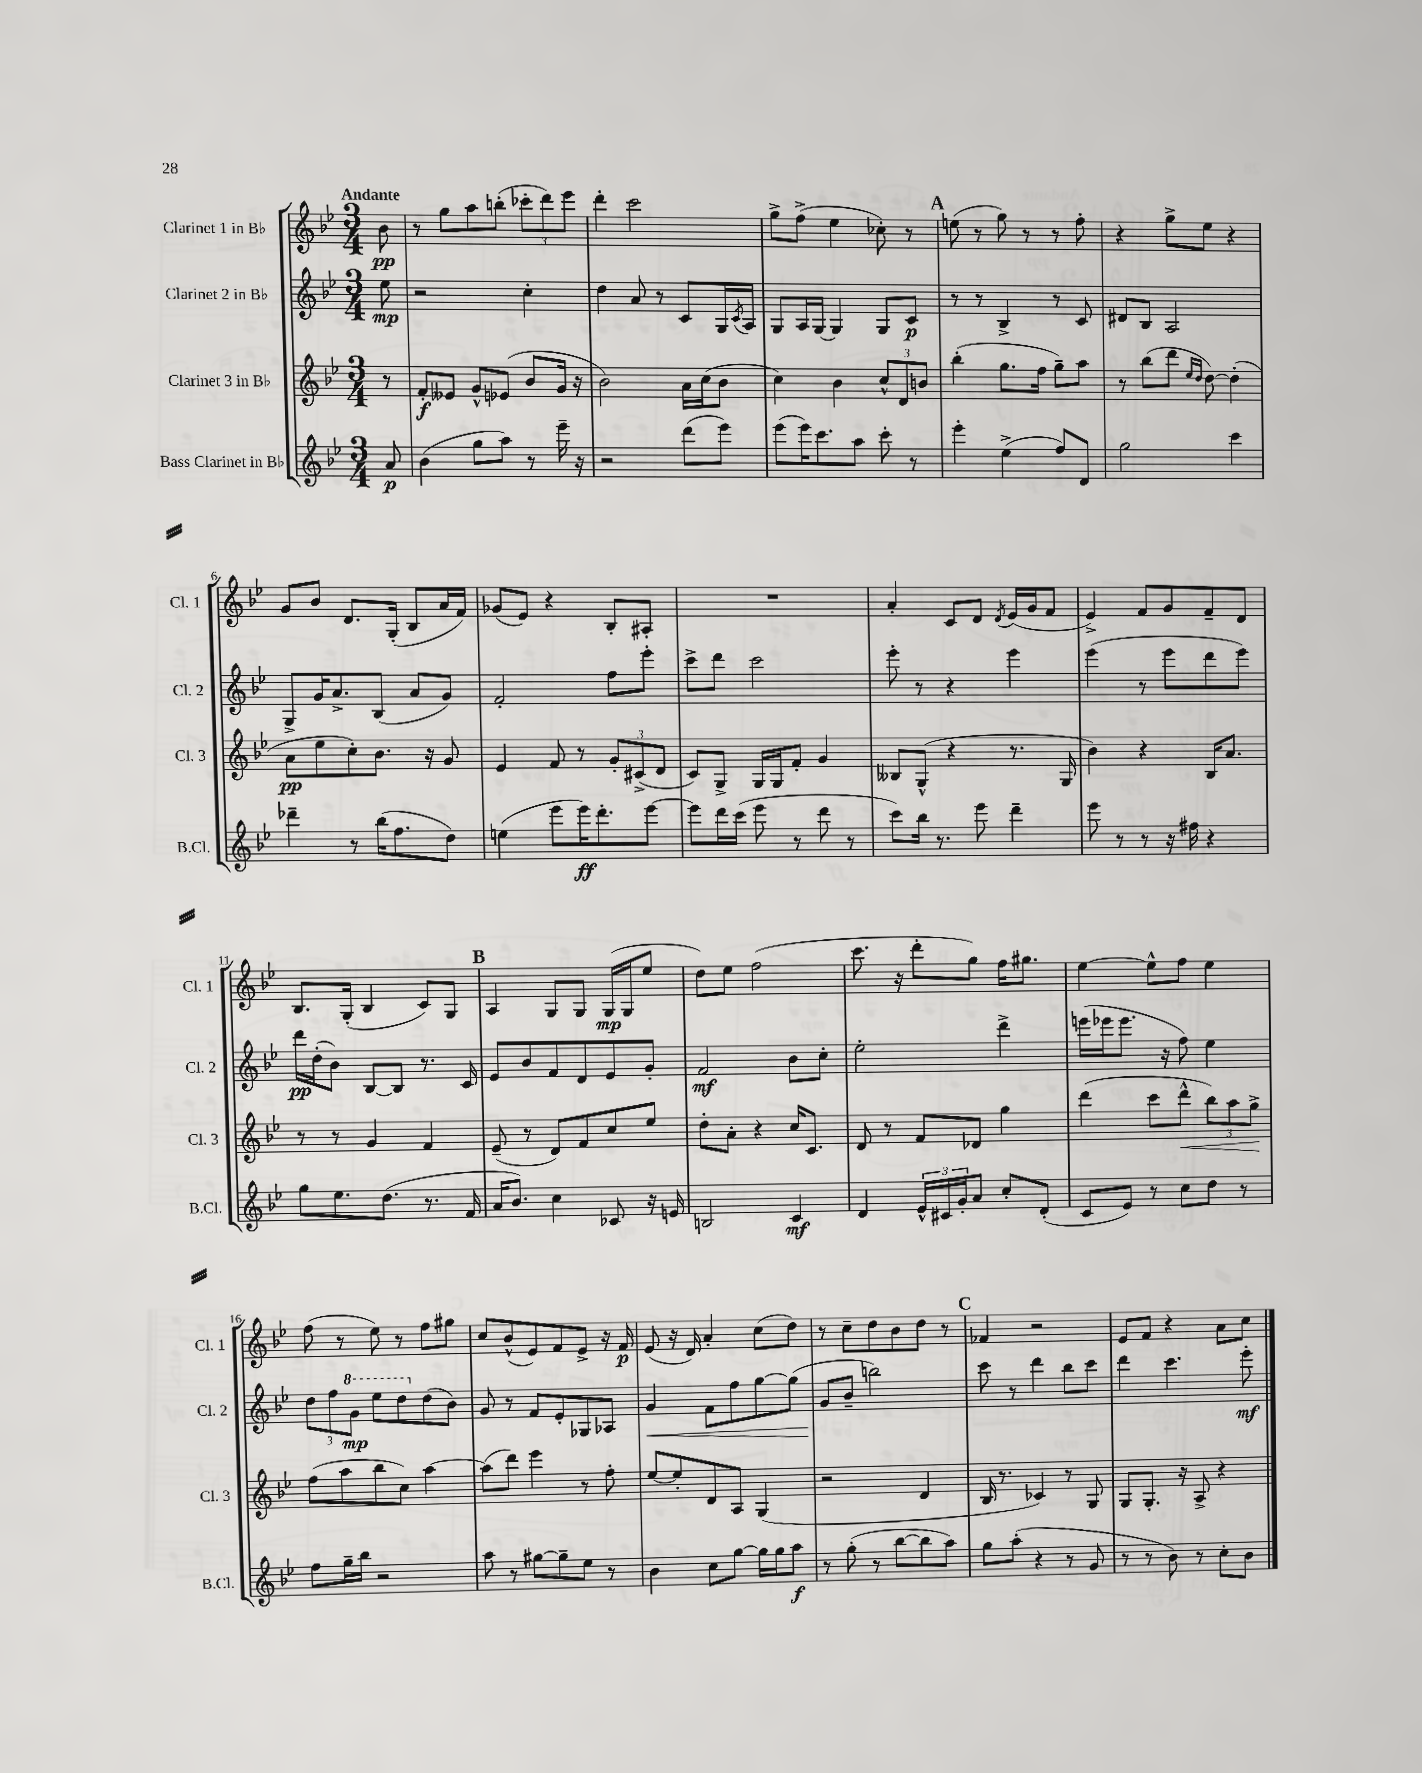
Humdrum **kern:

**kern	**kern	**kern	**kern
*staff4	*staff3	*staff2	*staff1
*clefG2	*clefG2	*clefG2	*clefG2
*k[b-e-]	*k[b-e-]	*k[b-e-]	*k[b-e-]
*M3/4	*M3/4	*M3/4	*M3/4
8a/	8r	8ee-\	8b-\
=	=	=	=
(4b-\	8f'/L	2r	8r
.	8e--/J	.	8gg\L
8gg\L	8g^^/L	.	8aa\
8aa\J)	(8e-/J	.	(8bb'\J
8r	8b-/L	4cc'\	12ccc-'\L
.	.	.	12ddd\)
16eee-~\	16g/Jk	.	.
.	.	.	12eee-\J
16r	16r	.	.
=	=	=	=
2r	2b-\)	4dd\	4ddd'\
.	.	8a/	2ccc\
.	.	8r	.
(8ddd\L	16a\LL	8c/L	.
.	(16cc\J	.	.
8eee-\J)	8b-\J	16G/L	.
.	.	8qc/	.
.	.	16A/JJ	.
=	=	=	=
(8eee-\L	4cc\)	8G/L	8gg^\L
16eee-\K)	.	16A/L	(8ff^\J
8.ccc\	.	[16G/JJ	.
.	4b-\	4G/]	4ee-\
8aa\J	.	.	.
8ccc'\	12cc^^/L	8G/L	8cc-'\)
.	12d/	.	.
8r	.	8c/J	8r
.	12b/J	.	.
=	=	=	=
4eee-'\	(4bb-'\	8r	(8ee\
.	.	8r	8r
(4ee-^\	8.gg\L	4B-^/	8gg\)
.	.	.	8r
.	16ff\Jk	.	.
8ff/L)	8gg~\L)	8r	8r
8d/J	8aa\J	8c/	8ff'\
=	=	=	=
2gg\	8r	8d#/L	4r
.	(8bb-\L	8B-/J	.
.	8ddd\J	2A/	8gg^\L
.	16qqee-/LL	.	.
.	16qqdd/JJ	.	.
.	[8dd\)	.	8ee-\J
4ccc\	(4dd'\]	.	4r
=	=	=	=
4ddd-~\	8a\L	8G^/L	8g/L
.	8ee-\	16g/K	8b-/J
.	.	8.a^/	.
8r	8cc'\)	.	8.d/L
(16bb-\LK	8.b-\J	(8B-/J	.
8.ff\	.	.	(16G'/Jk
.	.	8a/L	8B-/L
.	16r	.	.
8dd\J)	8g/	8g/J)	16a/L
.	.	.	16f/JJ)
=	=	=	=
(4ee\	4e-/	2f'/	(8g-/L
.	.	.	8e-/J)
8eee-\L	8f/	.	4r
16eee-\K)	8r	.	.
8.ddd'\	.	.	.
.	12g'/L	8ff\L	8B-'/L
.	(12c#^/	.	.
[8eee-\J	.	8eee-'\J	8A#'/J
.	12d/J	.	.
=	=	=	=
8eee-\]L	8c/L)	8ccc^\L	2.r
16ddd\L	8G^/J	8ddd\J	.
(16ccc\JJ	.	.	.
8eee-\	16G/LL	2ccc\	.
.	16G/J	.	.
8r	8f'/J	.	.
8ddd\	4g/	.	.
8r	.	.	.
=	=	=	=
8ccc\L)	8B--/L	8eee-'\	4a'/
16bb-\Jk	(8G^^/J	8r	.
8.r	.	.	.
.	4r	4r	8c/L
8eee-\	.	.	8d/J
.	.	.	8qd/
4ddd~\	8.r	4eee-\	(16e-/LL
.	.	.	16g/J
.	.	.	8f/J
.	16G/	.	.
=	=	=	=
8eee-\	4b-\)	(4eee-\	4e-^/)
8r	.	.	.
8r	4r	8r	8f/L
16r	.	8eee-\L	8g/
16ff#\	.	.	.
4r	16B-/LK	8ddd\	8f~/
.	8.a/J	.	.
.	.	8eee-\J)	8d/J
=	=	=	=
8gg\L	8r	16ddd\LL	8.B-/L
.	.	(16dd'\J	.
8.ee-\	8r	8b-\J)	.
.	.	.	(16G'/Jk
.	4g/	[8B-/L	4B-/
(8.dd\J	.	.	.
.	.	8B-/]J	.
8.r	4f/	8.r	8c/L)
.	.	.	8G/J
16f/	.	16c/	.
=	=	=	=
16a/LK	(8e-~/	8e-/L	4A/
8.b-/J)	.	.	.
.	8r	8b-/	.
4cc\	8d/L)	8f/	8G/L
.	8f/	8d/	8G/J
8c-/	8cc/	8e-/	(16G/LL
.	.	.	16G/J
16r	8ee-/J	8g'/J	8ee-/J
16e/	.	.	.
=	=	=	=
2B/	8dd'\L	2f/	8dd\L)
.	8a'\J	.	8ee-\J
.	4r	.	(2ff\
4c/	16cc/LK	8b-\L	.
.	8.c/J	.	.
.	.	8cc'\J	.
=	=	=	=
4d/	8d/	2ee-'\	8.ccc\
.	8r	.	.
.	.	.	16r
24e-^^/LL	8f/L	.	8ddd'\L
24c#/	.	.	.
24g'/J	.	.	.
8a/J	8d-/J	.	8gg\J)
8cc'/L	4gg\	4ddd^\	16ff\LK
.	.	.	8.gg#\J
(8d'/J	.	.	.
=	=	=	=
8c/L	(4ddd\	(16eee\LL	[4ee-\
.	.	16eee-\J	.
8e-/J)	.	8.eee-\J	.
8r	8ccc\L	.	8ee-^^\]L
.	.	16r	.
8cc\L	8ddd^^\J	8ff\)	8ff\J
8dd\J	12bb-\L)	4ee-\	4ee-\
.	12aa\	.	.
8r	.	.	.
.	12gg^\J	.	.
=	=	=	=
8ff\L	(8ff\L	12dd\L	(8ff\
.	.	12ff\	.
16gg~\L	8aa\	.	8r
.	.	12gg\J	.
16bb-\JJ	.	.	.
2r	8bb-\	8eee-\L	8ee-\)
.	8cc\J)	8ddd\	8r
.	[4aa\	(8dd\	8ff\L
.	.	8b-\J)	8gg#\J
=	=	=	=
8aa\	(8aa\]L	8g/	8cc/L
8r	8ddd\J)	8r	(8b-^^/
[8gg#\L	4eee-\	8f/L	8e-/)
8gg#~\]	.	8e-'/	8f/
8ee-\J	8r	8G-/	8e-^/J
8r	8ff'\	8A-/J	16r
.	.	.	16f/
=	=	=	=
4b-\	[8ee-/L	4g/	(8e-/
.	8ee-'/]	.	16r
.	.	.	16d/)
8cc\L	8d/	8f\L	4a'/
[8gg\J	8A/J	8ff\	.
16gg\]LL	(4G/	[8gg\	(8cc\L
16gg\J	.	.	.
8aa\J	.	(8gg\]J	8dd\J)
=	=	=	=
8r	2r	8g/L	8r
(8gg'\	.	8b-~/J	8cc~\L
8r	.	2bb\)	8dd\
[8bb-\L	.	.	8b-\
8bb-\]	4d/	.	8dd\J
8aa\J)	.	.	8r
=	=	=	=
8gg\L	16B-/	8ccc\	4f-/
.	8.r	.	.
(8aa'\J	.	8r	.
4r	4c-/)	4ddd\	2r
8r	8r	8bb-\L	.
8g/	8G/	8ccc\J	.
=	=	=	=
8r	8G/L	4ddd\	8e-/L
8r	8.G'/J	.	8f/J
8b-\)	.	4.ccc\	4r
.	16r	.	.
8r	8A^/	.	.
8cc'\L	4r	.	8a\L
8b-\J	.	8eee-'\	8cc\J
==	==	==	==
*-	*-	*-	*-
